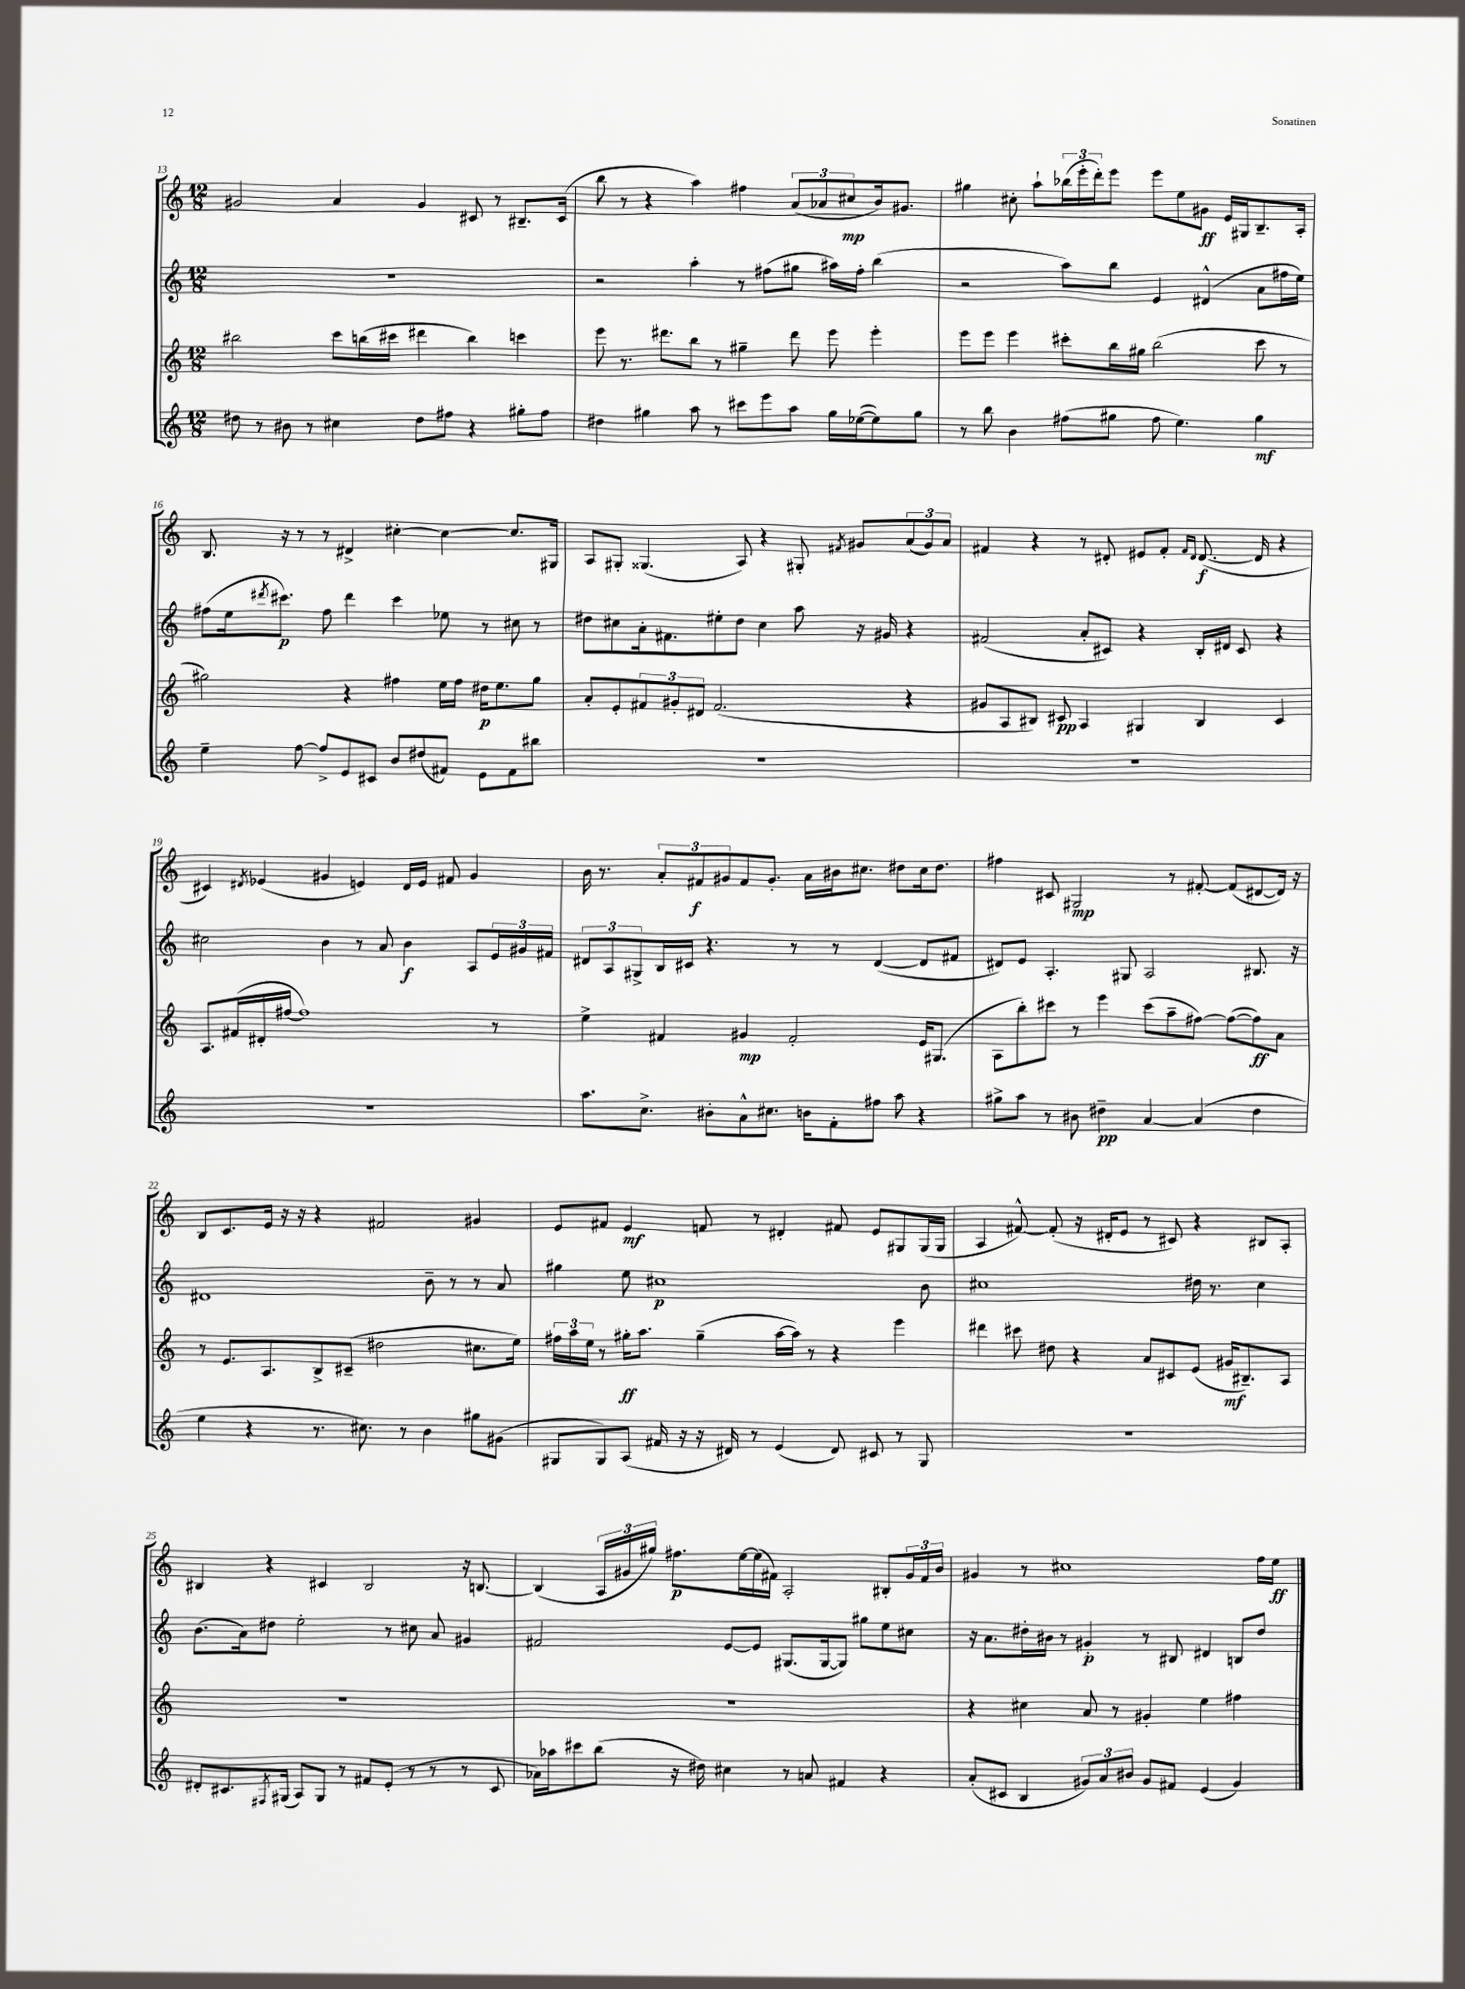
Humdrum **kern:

**kern	**dynam	**kern	**dynam	**kern	**dynam	**kern	**dynam
*part4	*part4	*part3	*part3	*part2	*part2	*part1	*part1
*staff4	*staff4	*staff3	*staff3	*staff2	*staff2	*staff1	*staff1
*clefG2	*	*clefG2	*	*clefG2	*	*clefG2	*
*k[]	*	*k[]	*	*k[]	*	*k[]	*
*M12/8	*	*M12/8	*	*M12/8	*	*M12/8	*
=13	=13	=13	=13	=13	=13	=13	=13
8dd#X\	.	2bb#X\	.	1.r	.	2g#X/	.
8r	.	.	.	.	.	.	.
8b#X\	.	.	.	.	.	.	.
8r	.	.	.	.	.	.	.
4cc#X\	.	8ccc\L	.	.	.	4a/	.
.	.	(16bbn\L	.	.	.	.	.
.	.	16ccc#X\JJ	.	.	.	.	.
8dd#\L	.	4ddd#X\	.	.	.	4g#/	.
8ff#X\J	.	.	.	.	.	.	.
4r	.	4bb\)	.	.	.	8c#X/	.
.	.	.	.	.	.	8r	.
8gg#X'\L	.	4cccn\	.	.	.	8.B#X~/L	.
8ff#\J	.	.	.	.	.	.	.
.	.	.	.	.	.	(16c#/Jk	.
=14	=14	=14	=14	=14	=14	=14	=14
4dd#X\	.	8eee\	.	2r	.	8bb\	.
.	.	8.r	.	.	.	8r	.
4gg#X\	.	.	.	.	.	4r	.
.	.	8.ddd#X\L	.	.	.	.	.
8aa\	.	8bb\J	.	4aa'\	.	4aa\)	.
8r	.	8r	.	.	.	.	.
8ccc#X\L	.	4gg#X~\	.	8r	.	4ff#X\	.
8eee\	.	.	.	(8ff#X\L	.	.	.
8aa\J	.	8ddd#\	.	8gg#X\J	.	(12a/L	.
.	.	.	.	.	.	12a-X/	.
16gg#\LL	.	8eee\	.	16aa#X\LL)	.	.	.
.	.	.	.	.	.	12cc#X/	mp
([16ee-X\J	.	.	.	16ff#'\JJ	.	.	.
8ee-\])	.	4eee'\	.	(4bb\	.	16b/k)	.
.	.	.	.	.	.	8.g#X/J	.
8gg#\J	.	.	.	.	.	.	.
=15	=15	=15	=15	=15	=15	=15	=15
8r	.	8eee\L	.	2r	.	4gg#X\	.
8bb\	.	8eee\J	.	.	.	.	.
4b\	.	4eee\	.	.	.	8cc#X'\	.
.	.	.	.	.	.	8aa`\L	.
(8ff#X\L	.	8ccc#X'\L	.	8aa\L)	.	(24bb-X\L	.
.	.	.	.	.	.	24eee'\	.
.	.	.	.	.	.	24ddd'\J)	.
8gg#X\J	.	16bb\L	.	8bb\J	.	8eee\J	.
.	.	16gg#X\JJ	.	.	.	.	.
8ff#\	.	(2bb\	.	4e/	.	8eee\L	.
4.ee\)	.	.	.	.	.	8ee\	.
.	.	.	.	(4d#X^^/	.	8g#X\J	ff
.	.	.	.	.	.	16e/LL	.
.	.	.	.	.	.	16G#X/J	.
4gg#\	mf	8ccc#\	.	8a\L	.	8.B~/	.
.	.	8r	.	16ff#X\L	.	.	.
.	.	.	.	16ee\JJ)	.	16A'/Jk	.
!!LO:LB:g=z
=16	=16	=16	=16	=16	=16	=16	=16
4ee~\	.	2gg#X\)	.	(8ff#X\L	.	8.B/	.
.	.	.	.	16ee\k	.	.	.
.	.	.	.	8qddd#X/	.	.	.
.	.	.	.	8.ccc#X\J)	p	16r	.
[8ff\	.	.	.	.	.	8r	.
8ff^/L]	.	.	.	8ff#\	.	8r	.
8e/	.	4r	.	4ddd#\	.	4d#X^/	.
8c#X/J	.	.	.	.	.	.	.
8b/L	.	4ff#X\	.	4ccc#\	.	[4cc#X'\	.
(8dd#X/	.	.	.	.	.	.	.
8f#X/J)	.	16ee\LL	.	8ee-X\	.	4cc#\_	.
.	.	16ff#\JJ	.	.	.	.	.
8e\L	.	16dd#X\KL	p	8r	.	.	.
.	.	8.ee\	.	.	.	.	.
8f#\	.	.	.	8cc#X\	.	8.cc#/L]	.
8bb#X\J	.	8gg#\J	.	8r	.	.	.
.	.	.	.	.	.	16G#X/Jk	.
=17	=17	=17	=17	=17	=17	=17	=17
1.r	.	8a'/L	.	8dd#X\L	.	8A/L	.
.	.	8e'/	.	8cc#X\	.	8G#X'/J	.
.	.	12f#X/	.	16a'\k	.	(4.G##X/	.
.	.	.	.	8.f#X\	.	.	.
.	.	12g#X'/	.	.	.	.	.
.	.	12d#X/J	.	.	.	.	.
.	.	(2.f#/	.	8ee#X'\	.	.	.
.	.	.	.	8dd#\J	.	8A/)	.
.	.	.	.	4cc#\	.	4r	.
.	.	.	.	8aa\	.	8G#X'/	.
.	.	.	.	.	.	8qf#X/	.
.	.	.	.	16r	.	8g#X/L	.
.	.	.	.	16g#X/	.	.	.
.	.	4r	.	4r	.	(12a/	.
.	.	.	.	.	.	12g#/)	.
.	.	.	.	.	.	12a/J	.
=18	=18	=18	=18	=18	=18	=18	=18
1.r	.	8g#X/L	.	(2f#X/	.	4f#X/	.
.	.	8A/	.	.	.	.	.
.	.	8B#X/J)	.	.	.	4r	.
.	.	8c#X/	pp	.	.	.	.
.	.	4A/	.	8a'/L	.	8r	.
.	.	.	.	8c#X/J)	.	8d#X'/	.
.	.	4G#X/	.	4r	.	8e#X/L	.
.	.	.	.	.	.	8f#'/J	.
.	.	.	.	.	.	16qqf#/LL	.
.	.	.	.	.	.	16qqd#/JJ	.
.	.	4B#/	.	16B'/LL	.	([8.d#/	f
.	.	.	.	16d#X/JJ	.	.	.
.	.	.	.	8c#/	.	.	.
.	.	.	.	.	.	16d#/]	.
.	.	4c#/	.	4r	.	4r	.
!!LO:LB:g=z
=19	=19	=19	=19	=19	=19	=19	=19
1.r	.	8.A/L	.	2cc#X\	.	4c#X/)	.
.	.	(16f#X/L	.	.	.	.	.
.	.	.	.	.	.	8qd#X/	.
.	.	16d#X'/	.	.	.	(4e-X/	.
.	.	[16ff#X/JJ	.	.	.	.	.
.	.	1ff#])	.	.	.	.	.
.	.	.	.	4b\	.	4g#X/	.
.	.	.	.	8r	.	4en/)	.
.	.	.	.	8a/	.	.	.
.	.	.	.	4b\	f	16d#/LL	.
.	.	.	.	.	.	16e/JJ	.
.	.	.	.	.	.	8f#X/	.
.	.	.	.	8A/L	.	4g#/	.
.	.	8r	.	24e/L	.	.	.
.	.	.	.	24g#X/	.	.	.
.	.	.	.	24f#X/JJ	.	.	.
=20	=20	=20	=20	=20	=20	=20	=20
8.aa\L	.	4ee^\	.	12d#X/L	.	16b\	.
.	.	.	.	.	.	8.r	.
.	.	.	.	12A/	.	.	.
.	.	.	.	12G#X^/	.	.	.
8.cc^\J	.	.	.	.	.	.	.
.	.	4f#X/	.	16B/L	.	12a'/L	.
.	.	.	.	16c#X/JJ	.	.	.
.	.	.	.	.	.	12f#X/	f
8b#X'\L	.	.	.	4.r	.	.	.
.	.	.	.	.	.	12g#X/	.
8a^^\	.	4g#X/	mp	.	.	8f#/	.
8.cc#X\J	.	.	.	.	.	8.g#'/J	.
.	.	2f#'/	.	8r	.	.	.
16bn\KL	.	.	.	.	.	16a\LL	.
8f'\	.	.	.	8r	.	16b#X\J	.
.	.	.	.	.	.	8.cc#X\J	.
8ff#X\J	.	.	.	([4d#/	.	.	.
8aa\	.	.	.	.	.	8dd#X\L	.
4r	.	16e/KL	.	8d#/L]	.	16cc#\k	.
.	.	(8.G#X/J	.	.	.	8.dd#\J	.
.	.	.	.	8f#X/J	.	.	.
=21	=21	=21	=21	=21	=21	=21	=21
8gg#X^\L	.	8A\L	.	8d#X/L)	.	4ff#X\	.
8aa\J	.	8bb'\)	.	8e/J	.	.	.
8r	.	8ccc#X\J	.	4.A'/	.	8c#X/	.
8b#X\	.	8r	.	.	.	2G#X/	mp
4dd#X~\	pp	4eee\	.	.	.	.	.
.	.	.	.	8G#X/	.	.	.
[4a/	.	(8ccc#\L	.	2A/	.	.	.
.	.	8aa~\	.	.	.	8r	.
(4a/]	.	[8ff#X\J)	.	.	.	[8f#X'/	.
.	.	(8ff#\L_	.	.	.	(8f#/L]	.
4dd#\	.	8ff#\])	ff	8.B#X/	.	[8d#X/	.
.	.	8a\J	.	.	.	16d#/Jk])	.
.	.	.	.	16r	.	16r	.
!!LO:LB:g=z
=22	=22	=22	=22	=22	=22	=22	=22
4ee\	.	8r	.	1d#X	.	8B/L	.
.	.	8.e/L	.	.	.	8.c/	.
4r	.	.	.	.	.	.	.
.	.	8.A/	.	.	.	16e/Jk	.
.	.	.	.	.	.	16r	.
.	.	.	.	.	.	16r	.
8.r	.	8B^/	.	.	.	4r	.
.	.	(8c#X~/J	.	.	.	.	.
8.cc#X\)	.	.	.	.	.	.	.
.	.	2dd#X\	.	.	.	2f#X/	.
8r	.	.	.	.	.	.	.
4b\	.	.	.	8b~\	.	.	.
.	.	.	.	8r	.	.	.
8gg#X\L	.	8.cc#X\L	.	8r	.	4g#X/	.
(8g#X\J	.	.	.	8a/	.	.	.
.	.	16ee\Jk)	.	.	.	.	.
=23	=23	=23	=23	=23	=23	=23	=23
8G#X/L	.	24ff#X\LL	.	4gg#X\	.	8e/L	.
.	.	24aa\	.	.	.	.	.
.	.	24ee\JJ	.	.	.	.	.
8G#/)	.	8r	.	.	.	8f#X/J	.
(8A/J	.	16gg#X'\KL	ff	8ee\	.	4e/	mf
.	.	8.aa\J	.	.	.	.	.
16f#X/	.	.	.	1cc#X	p	.	.
16r	.	.	.	.	.	.	.
16r	.	(4gg#~\	.	.	.	8fn/	.
16d#X/)	.	.	.	.	.	.	.
8r	.	.	.	.	.	8r	.
(4e/	.	[16aa\LL	.	.	.	4d#X'/	.
.	.	16aa\JJ])	.	.	.	.	.
.	.	8r	.	.	.	.	.
8d#/)	.	4r	.	.	.	8f#X/	.
8c#X/	.	.	.	.	.	8e/L	.
8r	.	4eee\	.	.	.	8G#X/	.
8G#/	.	.	.	8b\	.	(16G#/L	.
.	.	.	.	.	.	16G#/JJ	.
=24	=24	=24	=24	=24	=24	=24	=24
1.r	.	4ddd#X\	.	1cc#X	.	4A/	.
.	.	8ccc#X\	.	.	.	[8f#X^^/)	.
.	.	8dd#X\	.	.	.	(8f#'/]	.
.	.	4r	.	.	.	16r	.
.	.	.	.	.	.	16d#X'/KL	.
.	.	.	.	.	.	8e/J	.
.	.	8a/L	.	.	.	8r	.
.	.	8c#X/	.	.	.	8c#X/)	.
.	.	(8e/J	.	16dd#X\	.	4r	.
.	.	.	.	8.r	.	.	.
.	.	16g#X/KL	mf	.	.	.	.
.	.	8.B#X~/)	.	.	.	.	.
.	.	.	.	4cc#\	.	8B#X/L	.
.	.	8A/J	.	.	.	8A'/J	.
!!LO:LB:g=z
=25	=25	=25	=25	=25	=25	=25	=25
8d#X'/L	.	1.r	.	(8.b\L	.	4B#X/	.
8.c#X/	.	.	.	.	.	.	.
.	.	.	.	16a\k)	.	.	.
.	.	.	.	8dd#X\J	.	4r	.
8qF#X/	.	.	.	.	.	.	.
(16G#X/Jk	.	.	.	.	.	.	.
8A/L)	.	.	.	2ee'\	.	.	.
8G#/J	.	.	.	.	.	4c#X/	.
8r	.	.	.	.	.	.	.
8f#X/L	.	.	.	.	.	2B#/	.
(8e'/J	.	.	.	8r	.	.	.
8r	.	.	.	8cc#X\	.	.	.
8r	.	.	.	8a/	.	.	.
8r	.	.	.	4g#X/	.	16r	.
.	.	.	.	.	.	[8.Bn/	.
8c#/	.	.	.	.	.	.	.
=26	=26	=26	=26	=26	=26	=26	=26
16a-X\LL)	.	1.r	.	2f#X/	.	(4B/]	.
16aa-X\J	.	.	.	.	.	.	.
8ccc#X\	.	.	.	.	.	.	.
(8bb\J	.	.	.	.	.	24A/LL	.
.	.	.	.	.	.	24g#X/	.
.	.	.	.	.	.	24gg#X/JJ)	.
16r	.	.	.	.	.	8.ff#X\L	p
16dd#X\)	.	.	.	.	.	.	.
4cc#X\	.	.	.	[8e/L	.	.	.
.	.	.	.	.	.	[16ee\L	.
.	.	.	.	8e/J]	.	(16ee\]	.
.	.	.	.	.	.	16f#X\JJ)	.
8r	.	.	.	(8.G#X/L	.	2A'/	.
8an/	.	.	.	.	.	.	.
.	.	.	.	[16G#/k	.	.	.
4f#X/	.	.	.	8G#/J])	.	.	.
.	.	.	.	8gg#X\L	.	.	.
4r	.	.	.	8ee\	.	8B#X'/L	.
.	.	.	.	8cc#X\J	.	24g#/L	.
.	.	.	.	.	.	24f#/	.
.	.	.	.	.	.	24b/JJ	.
=27	=27	=27	=27	=27	=27	=27	=27
(8a'/L	.	4r	.	16r	.	4g#X/	.
.	.	.	.	8.a\L	.	.	.
8c#X/J	.	.	.	.	.	.	.
4B/	.	4cc#X\	.	16dd#X'\L	.	8r	.
.	.	.	.	16b#X\JJ	.	.	.
.	.	.	.	8r	.	1cc#X	.
12g#X/L)	.	8a/	.	4g#X'/	p	.	.
12a/	.	.	.	.	.	.	.
.	.	8r	.	.	.	.	.
12b#X/J	.	.	.	.	.	.	.
8g#/L	.	4g#X'/	.	8r	.	.	.
8f#X/J	.	.	.	8B#X/	.	.	.
(4e/	.	4ee\	.	4d#X/	.	.	.
4g#/)	.	4ff#X\	.	8Bn/L	.	.	.
.	.	.	.	8dd#/J	.	16ff\LL	.
.	.	.	.	.	.	16ee\JJ	ff
==	==	==	==	==	==	==	==
*-	*-	*-	*-	*-	*-	*-	*-
